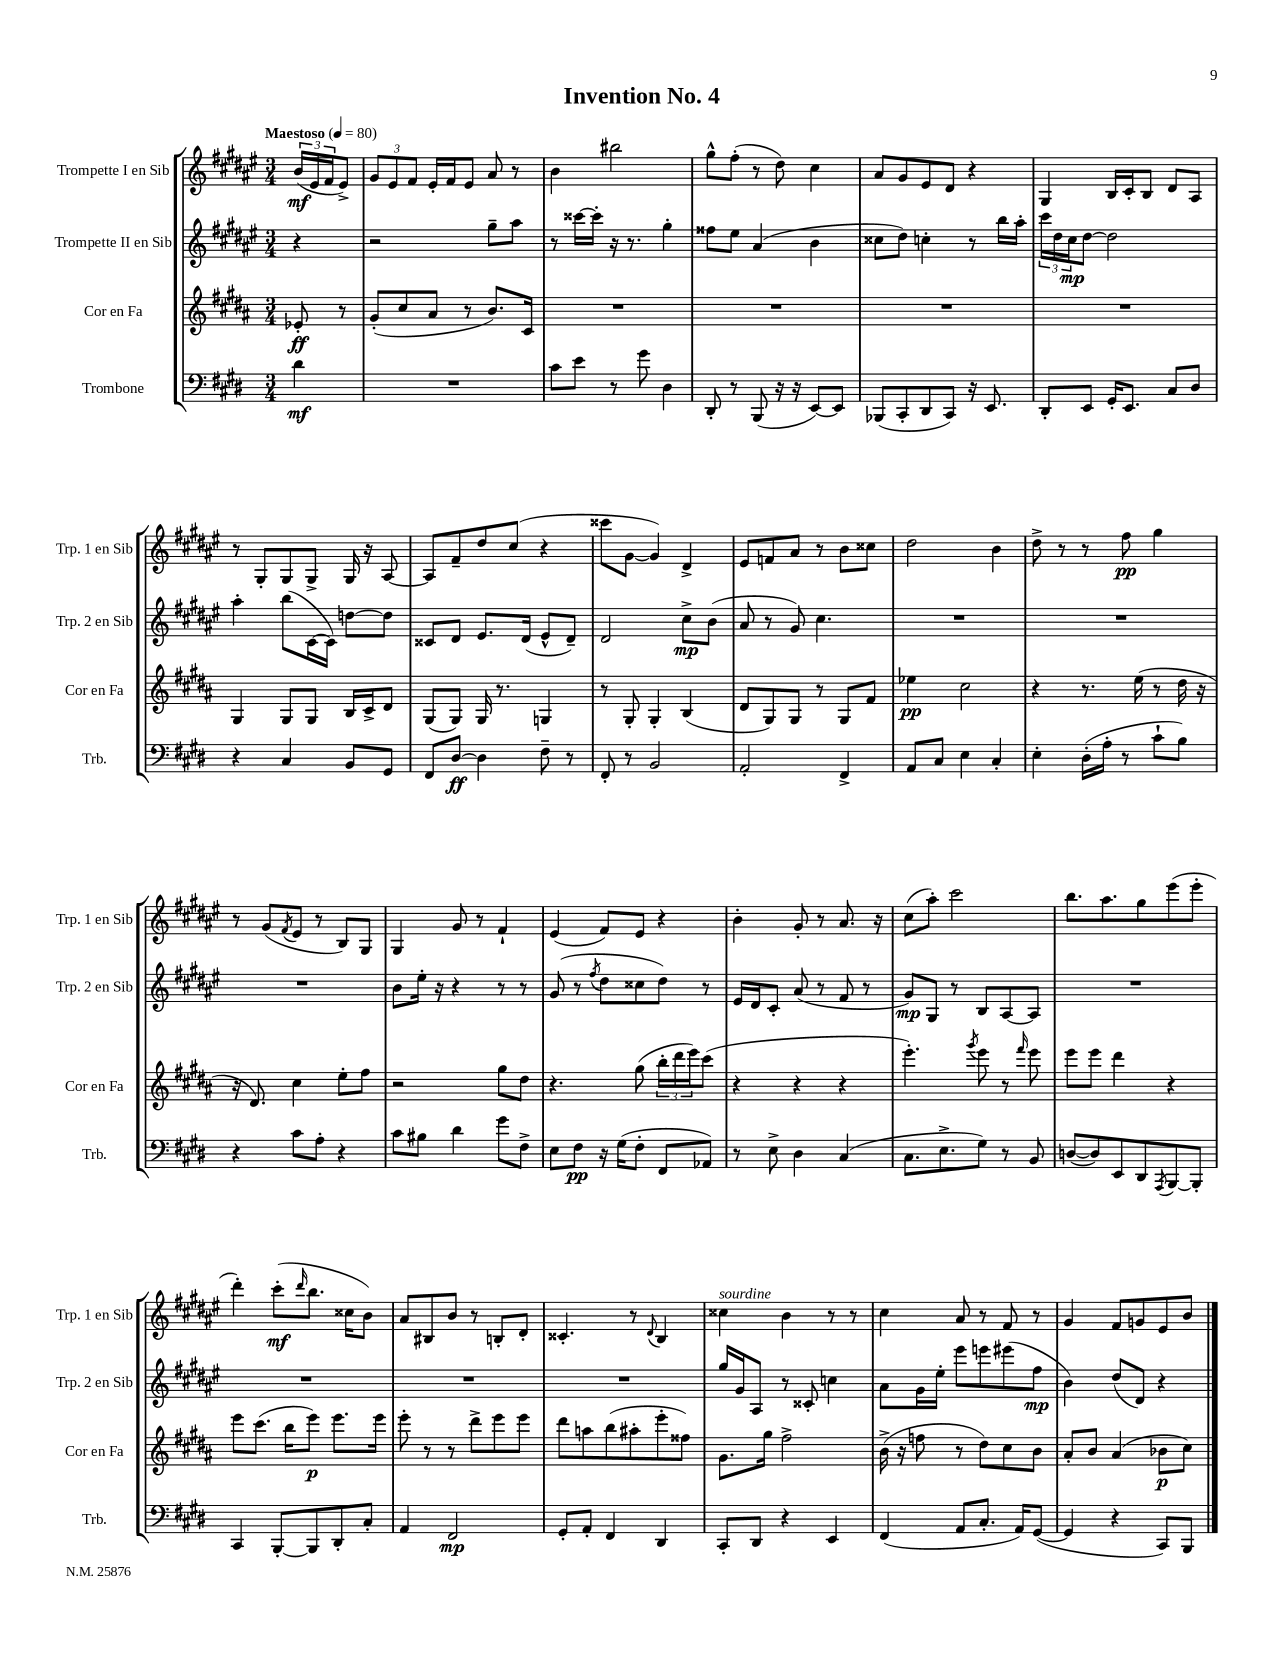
\header { title = "Invention No. 4" }
<<
\new StaffGroup <<
\new Staff = "s0" \with { instrumentName = "Trompette I en Sib" shortInstrumentName = "Trp. 1 en Sib" } {
    \clef treble \key fis \major \numericTimeSignature \time 3/4 \partial 4 \tempo "Maestoso" 4 = 80
    \tuplet 3/2 { b'16\mf( eis'16 fis'16 } eis'8->) |
    \tuplet 3/2 { gis'8 eis'8 fis'8 } eis'16-. fis'16 eis'8 ais'8 r8 |
    b'4 bis''2 |
    gis''8-^ fis''8-.( r8 dis''8) cis''4 |
    ais'8 gis'8 eis'8 dis'8 r4 |
    gis4 b16 cis'16-. b8 dis'8 ais8 |
    r8 gis8-. gis8 gis8-> gis16 r16 ais8~ |
    ais8 fis'8-- dis''8 cis''8( r4 |
    cisis'''8 gis'8~ gis'4) dis'4-> |
    eis'8 f'8 ais'8 r8 b'8 cisis''8 |
    dis''2 b'4 |
    dis''8-> r8 r8 fis''8\pp gis''4 |
    r8 gis'8( \acciaccatura { fis'8 } eis'8 r8 b8) gis8 |
    gis4 gis'8 r8 fis'4-! |
    eis'4( fis'8) eis'8 r4 |
    b'4-. gis'8-. r8 ais'8. r16 |
    cis''8( ais''8-.) cis'''2 |
    b''8. ais''8. gis''8 eis'''8( eis'''8-. |
    dis'''4-.) cis'''8-.\mf( \grace { dis'''16 } b''8. cisis''16 b'8) |
    ais'8 bis8 b'8 r8 b8-. dis'8-. |
    cisis'4.-. r8 \appoggiatura { dis'8 } b4 |
    cisis''4^\markup { \italic "sourdine" } b'4 r8 r8 |
    cis''4 ais'8 r8 fis'8 r8 |
    gis'4 fis'8 g'8 eis'8 b'8 \bar "|." |
}
\new Staff = "s1" \with { instrumentName = "Trompette II en Sib" shortInstrumentName = "Trp. 2 en Sib" } {
    \clef treble \key fis \major \numericTimeSignature \time 3/4 \partial 4
    r4 |
    r2 gis''8-- ais''8 |
    r8 cisis'''16~ cisis'''16-. r16 r8. gis''4-. |
    fisis''8 eis''8 ais'4( b'4 |
    cisis''8 dis''8) c''4-. r8 b''16 ais''16-. |
    \tuplet 3/2 { cis'''16 dis''16 cis''16\mp } dis''8~ dis''2 |
    ais''4-. b''8( cis'16~ cis'16) d''8~ d''8 |
    cisis'8 dis'8 eis'8. dis'16( eis'8-^ dis'8--) |
    dis'2 cis''8->\mp b'8( |
    ais'8 r8 gis'8) cis''4. |
    R2. |
    R2. |
    R2. |
    b'8 eis''16-. r16 r4 r8 r8 |
    gis'8( r8 \acciaccatura { fis''8 } dis''8 cisis''8 dis''8) r8 |
    eis'16 dis'16 cis'8-. ais'8( r8 fis'8 r8 |
    gis'8\mp) gis8 r8 b8 ais8~ ais8 |
    R2. |
    R2. |
    R2. |
    R2. |
    gis''16 gis'16 ais8 r8 cisis'8-. c''4 |
    ais'8 gis'16 eis''16-. eis'''8 e'''8 eis'''8( fis''8\mp |
    b'4) dis''8( dis'8) r4 \bar "|." |
}
\new Staff = "s2" \with { instrumentName = "Cor en Fa" shortInstrumentName = "Cor en Fa" } {
    \clef treble \key b \major \numericTimeSignature \time 3/4 \partial 4
    ees'8-.\ff r8 |
    gis'8-.( cis''8 ais'8 r8 b'8.) cis'16 |
    R2. |
    R2. |
    R2. |
    R2. |
    gis4 gis8 gis8 b16 cis'16-> dis'8 |
    gis8( gis8) gis16 r8. g4 |
    r8 gis8-. gis4-. b4( |
    dis'8 gis8) gis8 r8 gis8 fis'8 |
    ees''4\pp cis''2 |
    r4 r8. e''16( r8 dis''16 r16 |
    r16 dis'8.) cis''4 e''8-. fis''8 |
    r2 gis''8 dis''8 |
    r4. gis''8( \tuplet 3/2 { b''16-. dis'''16 e'''16) } cis'''8( |
    r4 r4 r4 |
    e'''4.-.) \acciaccatura { gis'''8 } e'''8 r8 \grace { fis'''16 } e'''8 |
    e'''8 e'''8 dis'''4 r4 |
    e'''8 cis'''8.( b''16 e'''8\p) e'''8. e'''16 |
    e'''8-. r8 r8 dis'''8-> e'''8 e'''8 |
    dis'''8 a''8 b''8( ais''8-. e'''8-. fisis''8) |
    gis'8. gis''16 fis''2-> |
    b'16->( r16 f''8 r8 dis''8) cis''8 b'8 |
    ais'8-. b'8 ais'4( bes'8\p cis''8) \bar "|." |
}
\new Staff = "s3" \with { instrumentName = "Trombone" shortInstrumentName = "Trb." } {
    \clef bass \key e \major \numericTimeSignature \time 3/4 \partial 4
    dis'4\mf |
    R2. |
    cis'8 e'8 r8 gis'8 dis4 |
    dis,8-. r8 b,,8( r16 r16 e,8~) e,8 |
    bes,,8( cis,8-. dis,8 cis,8) r16 e,8. |
    dis,8-. e,8 gis,16-. e,8. cis8 dis8 |
    r4 cis4 b,8 gis,8 |
    fis,8 dis8~\ff dis4 fis8-- r8 |
    fis,8-. r8 b,2 |
    a,2-. fis,4-> |
    a,8 cis8 e4 cis4-. |
    e4-. dis16-.( a16-. r8 cis'8-! b8) |
    r4 cis'8 a8-. r4 |
    cis'8 bis8 dis'4 gis'8 fis8-> |
    e8 fis8\pp r16 gis16( fis8-. fis,8 aes,8) |
    r8 e8-> dis4 cis4( |
    cis8. e8.-> gis8) r8 b,8 |
    d8~( d8) e,8 dis,8 \acciaccatura { a,,8 } b,,8~ b,,8-. |
    cis,4 b,,8~-. b,,8 dis,8-. cis8-. |
    a,4 fis,2\mp |
    gis,8-. a,8-. fis,4 dis,4 |
    cis,8-. dis,8 r4 e,4 |
    fis,4( a,8 cis8.-. a,16) gis,8~( |
    gis,4 r4 cis,8) b,,8 \bar "|." |
}
>>
>>
\layout { \context { \Score \remove "Bar_number_engraver" } }
